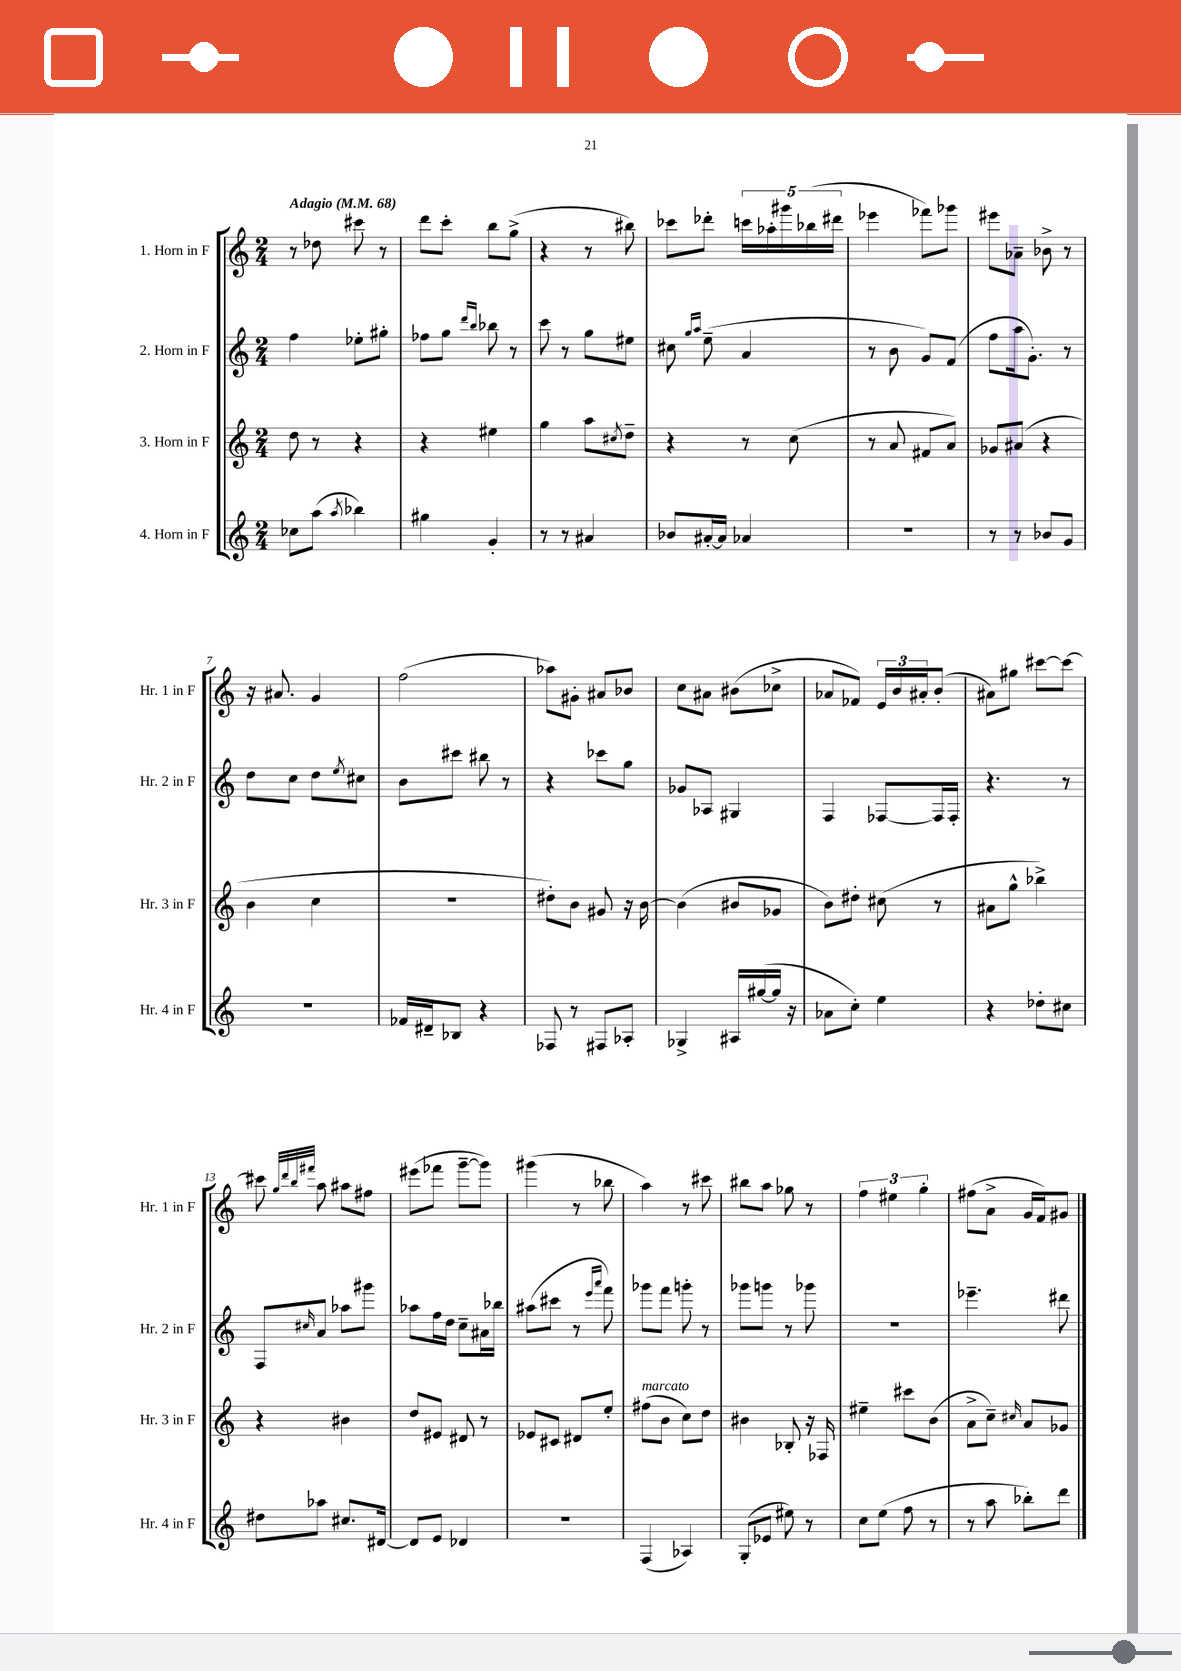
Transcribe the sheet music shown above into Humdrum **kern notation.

**kern	**kern	**kern	**kern
*staff4	*staff3	*staff2	*staff1
*clefG2	*clefG2	*clefG2	*clefG2
*k[]	*k[]	*k[]	*k[]
*M2/4	*M2/4	*M2/4	*M2/4
*MM68	*MM68	*MM68	*MM68
8cc-	8dd	4ff	8r
(8aa	8r	.	8dd-
8qaa	.	.	.
4bb-)	4r	8ee-'	8ccc#
.	.	8gg#'	8r
=	=	=	=
4gg#	4r	8ff-	8ddd
.	.	8gg	8ccc'
.	.	16qqddd	.
.	.	16qqbb	.
4g'	4ee#	8bb-	8bb
.	.	8r	(8gg^
=	=	=	=
8r	4gg	8ccc	4r
8r	.	8r	.
4a#	8aa	8gg	8r
.	8qcc#	.	.
.	8dd~	8ee#	8bb#)
=	=	=	=
8b-	4r	8cc#	8ccc-
.	.	16qqgg	.
.	.	16qqaa	.
[16a#'	.	(8ee~	8ddd-'
16a#]	.	.	.
4a-	8r	4a	20ccc
.	.	.	20aa-'
.	.	.	20ggg#
.	(8cc	.	.
.	.	.	(20bb-
.	.	.	20ddd#
=	=	=	=
2r	8r	8r	4eee-
.	8a	8b	.
.	8f#	8g)	8fff-)
.	8a)	(8f	8ggg-
=	=	=	=
8r	8g-	8ff	8eee#
8r	(8a#	16aa	8a-~
.	.	8.g')	.
8b-	4r	.	8b-^
8g	.	8r	8r
=	=	=	=
2r	4b	8dd	16r
.	.	.	8.a#
.	.	8cc	.
.	4cc	8dd	4g
.	.	8qee	.
.	.	8cc#	.
=	=	=	=
16f-	2r	8b	(2ff
16d#~	.	.	.
8B-	.	8ccc#	.
4r	.	8bb#	.
.	.	8r	.
=	=	=	=
8F-	8dd#')	4r	8aa-)
8r	8b	.	8g#'
8F#	8g#	8ccc-	8a#
8A-'	16r	8gg	8b-
.	[16b	.	.
=	=	=	=
4G-^	(4b]	8g-	8cc
.	.	8A-	8a#
16A#	8b#	4G#	(8b#
([16gg#	.	.	.
16gg#]	8g-	.	8cc-^
16r	.	.	.
=	=	=	=
8a-	8b)	4F	8a-
8cc')	8dd#'	.	8f-)
4ee	(8cc#	[8F-	24e
.	.	.	24b
.	.	.	24a#'
.	8r	16F-]	(8b'
.	.	16F-'	.
=	=	=	=
4r	8a#	4.r	8a#)
.	8gg^^	.	8gg#
8dd-'	4bb-^)	.	[8ccc#
8cc#	.	8r	8ccc#_
=	=	=	=
8dd#	4r	8F	8ccc#]
.	.	.	32qqgg
.	.	.	32qqddd
.	.	.	32qqbb
.	.	16qqcc#	32qqfff#
8aa-	.	8a	8aa
8.cc#	4b#	8aa-	8aa#
.	.	8ggg#	8ff#
[16d#	.	.	.
=	=	=	=
8d#]	8dd	8aa-	(8eee#
8e	8e#	16ff	8fff-
.	.	16dd	.
4d-	8d#	8cc~	[8ggg~
.	8r	16a#	8ggg])
.	.	16bb-	.
=	=	=	=
2r	8e-	(8aa#	(4ggg#
.	8c#	8ccc#	.
.	8d#	8r	8r
.	.	16qqeee	.
.	.	16qqaaa	.
.	8ee'	8fff)	8bb-
=	=	=	=
(4F	(8ff#	8ggg-	4aa)
.	8b	8fff	.
4A-)	8cc)	8ggg'	8r
.	8dd	8r	8ccc#
=	=	=	=
(8G'	4b#	8ggg-	8bb#
8e-	.	8ggg	8aa
8ee#)	8B-'	8r	8gg-
8r	16r	8ggg-	8r
.	16F-	.	.
=	=	=	=
8cc	4ee#~	2r	6ff
(8ee	.	.	.
.	.	.	6ee#
8ff	8ccc#	.	.
.	.	.	6gg'
8r	(8b	.	.
=	=	=	=
8r	8a^	4.eee-~	(8ff#
8aa	8cc~)	.	8a^
.	16qqcc#	.	.
8bb-')	8a	.	16g
.	.	.	16f)
8ddd	8g-	8ddd#	8g#
==	==	==	==
*-	*-	*-	*-
